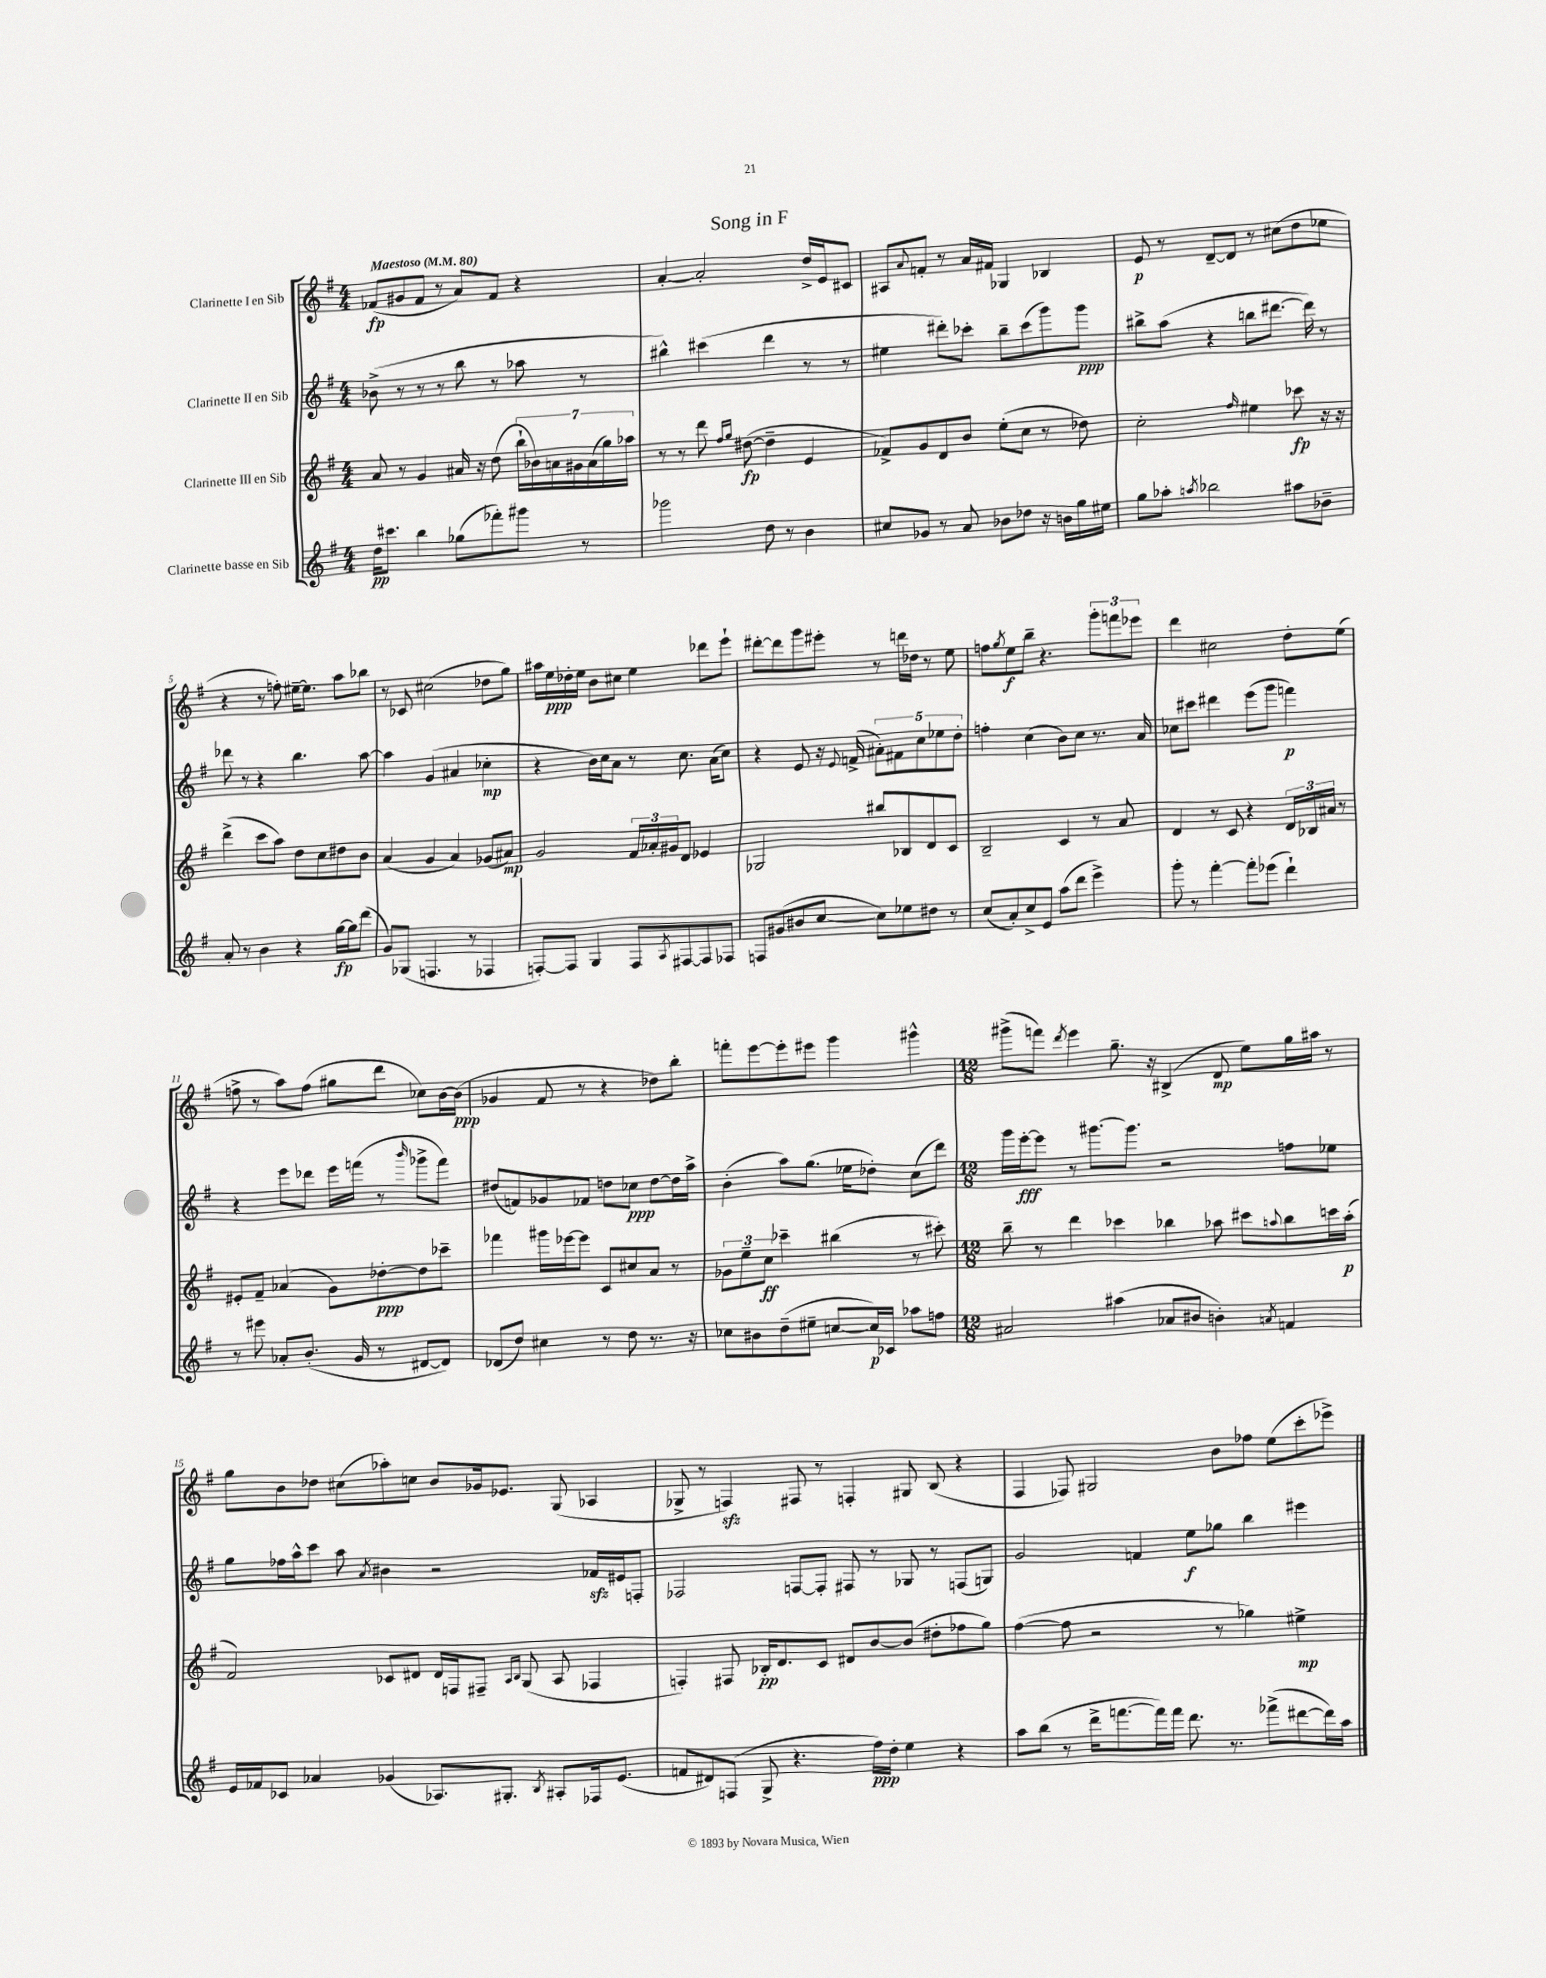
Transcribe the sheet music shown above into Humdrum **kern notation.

**kern	**dynam	**kern	**dynam	**kern	**dynam	**kern	**dynam
*part4	*part4	*part3	*part3	*part2	*part2	*part1	*part1
*staff4	*staff4	*staff3	*staff3	*staff2	*staff2	*staff1	*staff1
*I"Clarinette basse en Sib	*	*I"Clarinette III en Sib	*	*I"Clarinette II en Sib	*	*I"Clarinette I en Sib	*
*clefG2	*	*clefG2	*	*clefG2	*	*clefG2	*
*k[f#]	*	*k[f#]	*	*k[f#]	*	*k[f#]	*
*M4/4	*	*M4/4	*	*M4/4	*	*M4/4	*
*MM80	*	*MM80	*	*MM80	*	*MM80	*
=1	=1	=1	=1	=1	=1	=1	=1
!	!	!	!	!	!	!LO:TX:a:B:t=Maestoso	!
16dd\KL	pp	8a/	.	(8b-X^\	.	(8f-X/L	fp
8.ccc#X\J	.	.	.	.	.	.	.
.	.	8r	.	8r	.	8g#X/	.
4bb\	.	4g/	.	8r	.	8f-/J	.
.	.	.	.	8r	.	8r	.
(8gg-X\L	.	16a#X/	.	8bb\	.	8a/L)	.
.	.	16r	.	.	.	.	.
8fff-X'\)	.	(8dd\	.	8r	.	8f-/J	.
8ggg#X\J	.	28bb`\LL	.	8aa-X\	.	4r	.
.	.	28b-X\)	.	.	.	.	.
.	.	28an\	.	.	.	.	.
.	.	28g#X\	.	.	.	.	.
8r	.	.	.	8r	.	.	.
.	.	(28a\	.	.	.	.	.
.	.	28gg\)	.	.	.	.	.
.	.	28aa-X\JJ	.	.	.	.	.
=2	=2	=2	=2	=2	=2	=2	=2
2ggg-X\	.	8r	.	4bb#X^^\)	.	[4a'/	.
.	.	8r	.	.	.	.	.
.	.	8ddd\	.	(4ccc#X\	.	2a'/]	.
.	.	16qqff#/LL	.	.	.	.	.
.	.	16qqgg/JJ	.	.	.	.	.
.	.	([8dd#X\	fp	.	.	.	.
8dd\	.	4dd#~\]	.	4ddd\	.	.	.
8r	.	.	.	.	.	.	.
4b\	.	4e/	.	8r	.	16dd^/LL	.
.	.	.	.	.	.	16e/J	.
.	.	.	.	8r	.	8c#X/J	.
=3	=3	=3	=3	=3	=3	=3	=3
8cc#X/L	.	8f-X^/L)	.	4ee#X\	.	8A#X/L	.
.	.	.	.	.	.	8qqa/	.
8g-X/J	.	8g/	.	.	.	8fn'/J	.
8r	.	8d/	.	8ddd#X'\L)	.	8r	.
8a/	.	8b/J	.	8ccc-X'\J	.	16a/LL	.
.	.	.	.	.	.	16f#X/JJ	.
8b-X\L	.	(8ee'\L	.	8bb~\L	.	4G-X/	.
8dd-X\J	.	8cc\J	.	(8ccc-\	.	.	.
16r	.	8r	.	8ggg\)	.	4B-X/	.
16bn\LL	.	.	.	.	.	.	.
16gg\	.	8dd-X\)	.	8ggg\J	ppp	.	.
16ee#X\JJ	.	.	.	.	.	.	.
=4	=4	=4	=4	=4	=4	=4	=4
8gg\L	.	2cc'\	.	8bb#X^\L	.	8e/	p
8aa-X'\J	.	.	.	(8aa\J	.	8r	.
8qaan/	.	.	.	.	.	.	.
2bb-X\	.	.	.	4r	.	[8d~/L	.
.	.	.	.	.	.	8d/J]	.
.	.	16qqff#/	.	.	.	.	.
.	.	4ee#X\	.	8bbn\L	.	8r	.
.	.	.	.	[8.ddd#X\J	.	(8cc#X\L	.
8aa#X\L	.	8ccc-X\	fp	.	.	8dd\	.
.	.	.	.	16ddd#\])	.	.	.
8b-X~\J	.	16r	.	8r	.	8ee-X\J	.
.	.	16r	.	.	.	.	.
!!LO:LB:g=z
=5	=5	=5	=5	=5	=5	=5	=5
8a'/	.	(4ddd^\	.	8ddd-X\	.	4r	.
8r	.	.	.	8r	.	.	.
4b\	.	8ccc\L	.	4r	.	8r	.
.	.	8aa\J)	.	.	.	8ffn'\)	.
4r	.	8dd\L	.	4.bb\	.	[16ee#X~\KL	.
.	.	.	.	.	.	8.ee#\J]	.
.	.	8cc\	.	.	.	.	.
[16gg\LL	fp	8dd#X\	.	.	.	8aa\L	.
16gg\J]	.	.	.	.	.	.	.
(8ddd\J	.	8b\J	.	[8aa\	.	8bb-X\J	.
=6	=6	=6	=6	=6	=6	=6	=6
8g/L)	.	(4a/	.	4aa\]	.	8r	.
(8G-X/J	.	.	.	.	.	8c-X/	.
4.Fn/	.	4g/	.	(4g/	.	(2cc#X\	.
.	.	4a/)	.	4a#X/	.	.	.
8r	.	.	.	.	.	.	.
4F-X/	.	(8g-X/L	.	4cc-X'\	mp	8dd-X\L	.
.	.	8a#X/J)	mp	.	.	8gg\J)	.
=7	=7	=7	=7	=7	=7	=7	=7
[8Fn'/L)	.	2g/	.	4r	.	16aa#X\LL	.
.	.	.	.	.	.	16ee\	ppp
8F/J]	.	.	.	.	.	16dd-X'\	.
.	.	.	.	.	.	16ee\JJ	.
4G/	.	.	.	16b\LL)	.	8b\L	.
.	.	.	.	16cc\J	.	.	.
.	.	.	.	8a\J	.	8cc#X\J	.
8F/L	.	24f#/LL	.	8r	.	4ee\	.
.	.	24a-X'/	.	.	.	.	.
.	.	24g#X/J	.	.	.	.	.
8qA/	.	.	.	.	.	.	.
[8F#X/	.	8d/J	.	8.cc\	.	.	.
8F#/]	.	4e-X/	.	.	.	8ddd-X\L	.
.	.	.	.	(16a\KL	.	.	.
8F-X/J	.	.	.	8cc\J)	.	8eee`\J	.
=8	=8	=8	=8	=8	=8	=8	=8
8Fn/L	.	2G-X/	.	4r	.	[8ddd#X'\L	.
(8g#X/	.	.	.	.	.	8ddd#\]	.
8b#X/	.	.	.	8e/	.	8ggg\	.
[8cc/J	.	.	.	16r	.	8eee#X'\J	.
.	.	.	.	8qqe/	.	.	.
.	.	.	.	(16fn^/	.	.	.
8cc\L])	.	8bb#X/L	.	10a#X'\L)	.	8r	.
.	.	.	.	10f#X\	.	.	.
8ee-X\	.	8B-X/	.	.	.	16dddn\LL	.
.	.	.	.	.	.	16dd-X\JJ	.
.	.	.	.	10cc\	.	.	.
8dd#X\J	.	8d/	.	.	.	8r	.
.	.	.	.	10ee-X\	.	.	.
8r	.	8c/J	.	.	.	8ee\	.
.	.	.	.	10dd'\J	.	.	.
=9	=9	=9	=9	=9	=9	=9	=9
(8cc/L	.	2B~/	.	4ffn'\	.	8ffn\L	.
.	.	.	.	.	.	8qgg/	.
8a'/)	.	.	.	.	.	8ee\	f
8cc^/	.	.	.	(4cc\	.	8bb~\J	.
8e/J	.	.	.	.	.	4.r	.
(8aa\L	.	4c/	.	8b\L)	.	.	.
8ddd\J	.	.	.	8cc\J	.	.	.
4eee^\)	.	8r	.	8.r	.	12ggg'\L	.
.	.	.	.	.	.	12fffn\	.
.	.	8a/	.	.	.	.	.
.	.	.	.	.	.	12eee-X\J	.
.	.	.	.	16a/	.	.	.
=10	=10	=10	=10	=10	=10	=10	=10
8ggg'\	.	4d/	.	8cc-X\L	.	4ddd\	.
8r	.	.	.	8ccc#X\J	.	.	.
[4fff#'\	.	8r	.	4ddd#X\	.	2cc#X\	.
.	.	8c/	.	.	.	.	.
8fff#'\L]	.	4r	.	(8eee\L	.	.	.
(8eee-X\J	.	.	.	8ggg\J	.	.	.
4ddd`\)	.	24d/LL	.	4fffn\)	p	8dd'\L	.
.	.	24B-X/	.	.	.	.	.
.	.	24a#X/JJ	.	.	.	.	.
.	.	8r	.	.	.	(8ee\J	.
!!LO:LB:g=z
=11	=11	=11	=11	=11	=11	=11	=11
8r	.	8e#X'/L	.	4r	.	8ffn^\	.
8eee#X\	.	8f#~/J	.	.	.	8r	.
8a-X'/L	.	(4a-X/	.	8eee\L	.	8aa\L)	.
(8.b'/J	.	.	.	8ddd-X\J	.	(8ff\J	.
.	.	8g\L)	.	16eee\LL	.	8gg#X\L	.
16g/	.	.	.	(16fffn\JJ	.	.	.
8r	.	[8dd-X'\	ppp	8r	.	8ddd\J	.
.	.	.	.	16qqbbb/	.	.	.
[8d#X/L	.	8dd-\]	.	8ggg-X^\L	.	8cc-X\L)	.
8d#/J])	.	8ccc-X~\J	.	8fff\J)	.	[16b\L	.
.	.	.	.	.	.	(16b\JJ]	ppp
=12	=12	=12	=12	=12	=12	=12	=12
(8d-X/L	.	4fff-X\	.	(8dd#X/L	.	4g-X/	.
8dd/J)	.	.	.	8fn/)	.	.	.
4cc#X\	.	16ggg#X\LL	.	8g-X/	.	8f#/	.
.	.	[16eee-X\J	.	.	.	.	.
.	.	8eee-\J]	.	8f-X/J	.	8r	.
8r	.	8c/L	.	8ddn\L	.	4r	.
8dd\	.	8cc#X/	.	8cc-X\J	ppp	.	.
8.r	.	8a/J	.	[8dd\L	.	8dd-X\L)	.
.	.	8r	.	16dd\L]	.	8bb'\J	.
16r	.	.	.	16aa^\JJ	.	.	.
=13	=13	=13	=13	=13	=13	=13	=13
8cc-X\L	.	12g-X\L	.	(4b'\	.	8fffn'\L	.
.	.	12ee~\	.	.	.	.	.
8b#X\	.	.	.	.	.	[8eee\	.
.	.	12cc\J	ff	.	.	.	.
(8dd~\	.	4ccc-X~\	.	8aa\L)	.	8eee'\]	.
8ee#X~\J	.	.	.	(8.gg\J	.	8eee#X\J	.
[8ccn/L	.	(4bb#X\	.	.	.	4ggg\	.
.	.	.	.	16ee-X\KL	.	.	.
16cc/L])	p	.	.	8dd-X'\J)	.	.	.
16c-X/JJ	.	.	.	.	.	.	.
8aa-X\L	.	8r	.	(8cc\L	.	4ggg#X^^\	.
8ffn\J	.	8ccc#X'\)	.	8ddd\J)	.	.	.
=14	=14	=14	=14	=14	=14	=14	=14
*M12/8	*	*M12/8	*	*M12/8	*	*M12/8	*
2a#X/	.	8bb~\	.	16ggg\LL	.	(8ggg#X^\L	.
.	.	.	.	[16eee'\J	fff	.	.
.	.	8r	.	8eee\J]	.	8fffn\J)	.
.	.	.	.	.	.	8qddd/	.
.	.	4ddd\	.	8r	.	4eee\	.
.	.	.	.	[8.ggg#X\L	.	.	.
(4aa#X\	.	4ccc-X\	.	.	.	8.gg~\	.
.	.	.	.	8.ggg#\J]	.	.	.
.	.	.	.	.	.	16r	.
8a-X/L	.	4bb-X\	.	2r	.	(4B#X^/	.
8b#X/J	.	.	.	.	.	.	.
4bn'\)	.	8aa-X\	.	.	.	8d/	mp
.	.	8ccc#X\L	.	.	.	8ee\L)	.
8qan/	.	8qqaan/	.	.	.	.	.
4fn/	.	8bb-\	.	8ffn\L	.	16gg\L	.
.	.	.	.	.	.	16aa#X\JJ	.
.	.	16cccn\L	.	8ee-X\J	.	8r	.
.	.	(16aa'\JJ	p	.	.	.	.
!!LO:LB:g=z
=15	=15	=15	=15	=15	=15	=15	=15
16e/LL	.	2f#/)	.	8gg\L	.	8gg\L	.
16f-X/J	.	.	.	.	.	.	.
8c-X/J	.	.	.	16ff-X\L	.	8b\	.
.	.	.	.	16aa^^\J	.	.	.
4a-X/	.	.	.	8ccc\J	.	8dd-X\J	.
.	.	.	.	8aa\	.	(8cc#X\L	.
.	.	.	.	8qa/	.	.	.
(4g-X/	.	8c-X/L	.	4b#X\	.	8aa-X'\)	.
.	.	8d#X/J	.	.	.	8ccn\J	.
8.A-X/L)	.	16d#/LL	.	2r	.	8b/L	.
.	.	16Fn/J	.	.	.	.	.
.	.	8F#X~/J	.	.	.	16g-X/k	.
8.G#X'/J	.	.	.	.	.	8.e-X/J	.
.	.	16qqA/LL	.	.	.	.	.
.	.	16qqB/JJ	.	.	.	.	.
.	.	(8G/	.	.	.	.	.
8qB/	.	.	.	.	.	.	.
8A#X'/L	.	8A/	.	.	.	(8G/	.
16F-X/k	.	4F-X/	.	16f-Xzz/LL	.	4A-X/	.
(8.e/J	.	.	.	16e#X/J	.	.	.
.	.	.	.	8Fn'/J	.	.	.
=16	=16	=16	=16	=16	=16	=16	=16
8fn/L	.	4Fn'/)	.	2F-X/	.	8G-X^/	.
8d#X/)	.	.	.	.	.	8r	.
(8Fn/J	.	8F#X/	.	.	.	4Fnzz/)	.
8G^/	.	16B-X'/KL	pp	.	.	.	.
.	.	8.d/	.	.	.	.	.
4.r	.	.	.	[8Fn/L	.	8F#X/	.
.	.	8c/J	.	8F'/J]	.	8r	.
.	.	8d#X/L	.	8F#X/	.	4Fn'/	.
16ff#\LL)	ppp	[8b/	.	8r	.	.	.
16dd'\JJ	.	.	.	.	.	.	.
4ee\	.	(8b/J]	.	8G-X/	.	8G#X/	.
.	.	8dd#X'\L	.	8r	.	(8B/	.
4r	.	8ff-X\	.	(8Fn/L	.	4r	.
.	.	8gg\J)	.	8Gn/J)	.	.	.
=17	=17	=17	=17	=17	=17	=17	=17
8aa\L	.	([4ff#\	.	2g/	.	4F#/	.
(8bb\J	.	.	.	.	.	.	.
8r	.	8ff#\]	.	.	.	8F-X/)	.
16ddd^\KL	.	2r	.	.	.	2G#X/	.
[8.fffn\	.	.	.	.	.	.	.
.	.	.	.	4fn/	.	.	.
16fff\L])	.	.	.	.	.	.	.
16fff\JJ	.	.	.	.	.	.	.
8.ddd\	.	.	.	8ee\L	f	.	.
.	.	8r	.	8gg-X\J	.	8b\L	.
8.r	.	.	.	.	.	.	.
.	.	4gg-X\)	.	4bb\	.	8ff-X\J	.
(8fff-X^\L	.	.	.	.	.	(8ee\L	.
[8ddd#X\	.	4ee#X^\	mp	4eee#X\	.	8ccc'\	.
16ddd#\L])	.	.	.	.	.	8eee-X^\J)	.
16aa\JJ	.	.	.	.	.	.	.
==	==	==	==	==	==	==	==
*-	*-	*-	*-	*-	*-	*-	*-
